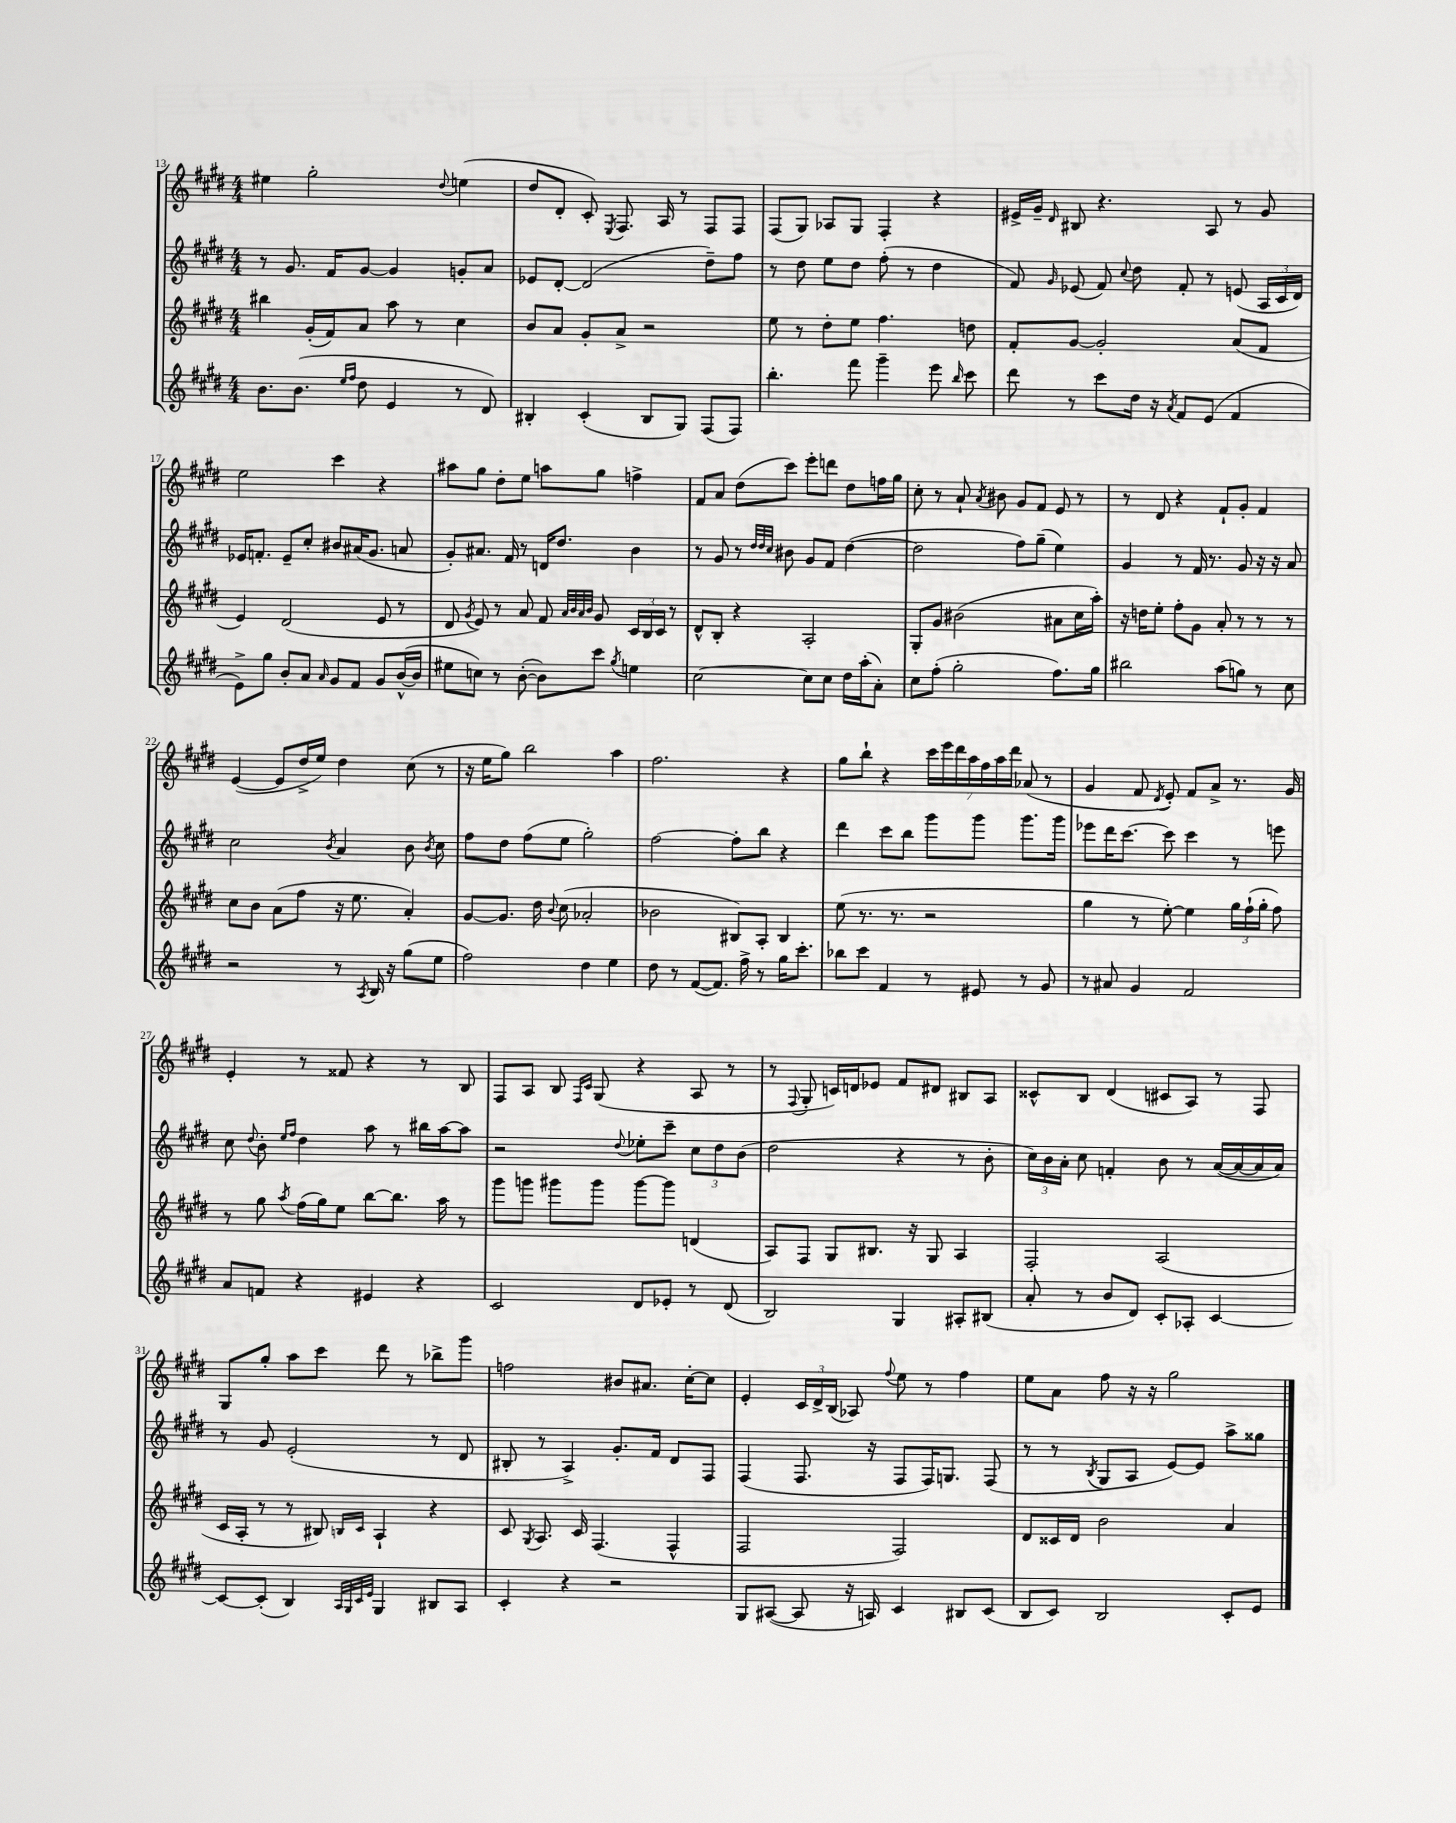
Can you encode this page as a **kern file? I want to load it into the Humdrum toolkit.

**kern	**kern	**kern	**kern
*part4	*part3	*part2	*part1
*staff4	*staff3	*staff2	*staff1
*clefG2	*clefG2	*clefG2	*clefG2
*k[f#c#g#d#]	*k[f#c#g#d#]	*k[f#c#g#d#]	*k[f#c#g#d#]
*M4/4	*M4/4	*M4/4	*M4/4
=13	=13	=13	=13
8.b\L	4bb#X\	8r	4ee#X\
.	.	8.g#/	.
(8.b\J	.	.	.
.	(16g#'/LL	.	2gg#'\
.	16f#/J)	16f#/KL	.
16qqee/LL	.	.	.
16qqff#/JJ	.	.	.
8dd#\	8a/J	[8g#/J	.
4e/	8aa\	4g#/]	.
.	8r	.	.
.	.	.	8qqdd#/
8r	4cc#\	8gn'/L	(4een\
8d#/)	.	8a/J	.
=14	=14	=14	=14
4B#X'/	8b/L	8e-X/L	8dd#/L
.	8a/J	[8d#'/J	8d#'/J
(4c#'/	8g#'/L	(2d#/]	8c#'/)
.	.	.	8qE/
.	8a^/J	.	8.F#/
8B#/L	2r	.	.
.	.	.	16A/
8G#/J)	.	.	8r
(8F#/L	.	8dd#~\L)	8F#/L
8F#/J)	.	8ff#\J	8F#/J
=15	=15	=15	=15
4.bb'\	8ee\	8r	(8F#/L
.	8r	8dd#\	8G#/J)
.	8dd#'\L	8ee\L	8A-X/L
8fff#\	8ee\J	8dd#\J	8G#/J
4ggg#~\	4.ff#\	(8ff#'\	4F#'/
.	.	8r	.
8eee\	.	4dd#\	4r
16qqbb/	.	.	.
8ccc#\	8ddn\	.	.
=16	=16	=16	=16
8ddd#\	8f#'/L	8f#/)	16e#X^/LL
.	.	.	16g#~/JJ
.	.	16qqg#/	16qqd#/
8r	[8g#/J	(8e-X/	8B#X/
8ccc#\L	2g#'/]	8f#/)	4.r
.	.	8qqcc#/	.
16dd#\Jk	.	8dd#\	.
16r	.	.	.
8qa/	.	.	.
8f#/L	.	8f#'/	.
(8e/J	.	8r	8A/
4f#/	(8a/L	(8en/	8r
.	8f#/J	24A/LL	8g#/
.	.	24c#/	.
.	.	24d#/JJ)	.
!!LO:LB:g=z
=17	=17	=17	=17
8e^\L)	4e/)	16e-X/KL	2ee\
.	.	8.fn'/J	.
8gg#\J	.	.	.
8b'/L	(2d#/	8e-~/L	.
8a/J	.	8cc#'/J	.
16qqa/	.	.	.
8g#/L	.	8b#X/L	4ccc#\
8f#/J	.	(16a#X/K	.
.	.	8.g#/J	.
8g#/L	8e/	.	4r
([16b^^/L	8r	8an/	.
16b/JJ]	.	.	.
=18	=18	=18	=18
8ee#X\L	8d#/	8g#'/L)	8aa#X\L
.	8qg#/	.	.
8ccn\J)	8e/)	8.a#X/J	8gg#\J
8r	8r	.	8dd#'\L
.	.	16f#/	.
([8b'\	8a/	8r	8ee\J
8b\L])	8f#/	16dn/KL	8aan\L
.	.	8.dd#/J	.
.	32qqa/LLL	.	.
.	32qqb/	.	.
.	32qqa/	.	.
.	32qqb/JJJ	.	.
8ccc#\J	8g#/	.	8gg#\J
8qgg#/	.	.	.
4een\	24c#/LL	4b\	4ffn^\
.	24B/	.	.
.	24c#/JJ	.	.
.	8r	.	.
=19	=19	=19	=19
[2cc#\	8d#^^/L	8r	8f#/L
.	8B'/J	8g#/	8a/J
.	4r	8r	(8dd#\L
.	.	32qqdd#/LLL	.
.	.	32qqdd#/	.
.	.	32qqcc#/JJJ	.
.	.	8b#X\	8ccc#\J)
8cc#\L]	2A'/	8g#/L	8eee'\L
8cc#\J	.	8f#/J	8dddn\J
16dd#\LL	.	([4dd#\	8dd#\L
(16aa'\J	.	.	.
8a'\J)	.	.	16ffn\L
.	.	.	16gg#\JJ
=20	=20	=20	=20
8cc#\L	8G#'/L	2dd#\]	8cc#'\
(8ff#'\J	8g#/J	.	8r
2gg#'\	(2b#X\	.	8a`/
.	.	.	8qa/
.	.	.	8b#X\
.	.	8ff#\L)	8g#/L
.	.	(8gg#~\J	8f#/J
8.ff#\L)	8a#X\L	4ee\)	8e/
.	16cc#\L	.	8r
16gg#\Jk	16aa'\JJ)	.	.
=21	=21	=21	=21
2bb#X\	16r	4g#/	8r
.	16ddn\KL	.	.
.	8ee'\J	.	8d#/
.	8ff#'\L	8r	4r
.	8g#\J	16f#/	.
.	.	8.r	.
(8aa\L	8a'/	.	8f#`/L
8ggn\J)	8r	8g#/	8g#'/J
8r	8r	16r	4f#/
.	.	16r	.
8cc#\	8r	8a/	.
!!LO:LB:g=z
=22	=22	=22	=22
2r	8cc#\L	2cc#\	([4e/
.	8b\J	.	.
.	(8a\L	.	8e/L]
.	8ff#\J	.	16dd#^/L
.	.	.	16ee/JJ)
.	.	8qb/	.
8r	16r	4a/	4dd#\
.	8.ee\	.	.
8qA/	.	.	.
16B/	.	.	.
16r	.	.	.
(8gg#\L	4a'/)	8b\	(8cc#\
.	.	8qb/	.
8ee\J	.	8cc#\	8r
=23	=23	=23	=23
2ff#\)	[8g#/L	8ff#\L	16r
.	.	.	16ee\KL
.	8.g#/J]	8dd#\J	8gg#\J)
.	.	(8ff#\L	2bb\
.	16dd#\	.	.
.	8qqb/	.	.
.	(8cc#\	8ee\J	.
4dd#\	2a-X'/	2gg#'\)	.
4ee\	.	.	4aa\
=24	=24	=24	=24
8dd#\	2b-X\	[2ff#\	2.ff#\
8r	.	.	.
([8f#/L	.	.	.
8.f#/J])	.	.	.
.	8B#X/L)	8ff#'\L]	.
16ff#^\	.	.	.
8r	8A'/J	8bb\J	.
16gg#\KL	4B#/	4r	4r
8.ccc#'\J	.	.	.
=25	=25	=25	=25
8bb-X\L	(8ee\	4ddd#\	8gg#\L
8ccc#\J	8.r	.	8bb`\J
4f#/	.	8ccc#\L	4r
.	8.r	.	.
.	.	8bb\J	.
8r	2r	8ggg#\L	28ccc#\LL
.	.	.	28eee\
.	.	.	28ddd#\
.	.	.	28aa\
8e#X/	.	8ggg#\J	.
.	.	.	28ff#\
.	.	.	28aa\
.	.	.	28ddd#\JJ
8r	.	8.ggg#\L	(8a-X/
8g#/	.	.	8r
.	.	16ggg#\Jk	.
=26	=26	=26	=26
8r	4gg#\	8eee-X\L	4g#/
8a#X/	.	16ddd#\K	.
.	.	[8.ccc#\J	.
4g#/	8r	.	8f#/
.	.	.	8qd#/
.	[8ee'\)	8ccc#\]	8e'/)
2f#/	4ee\]	4ccc#\	8f#/L
.	.	.	8a^/J
.	24gg#\LL	8r	8.r
.	(24ff#`\	.	.
.	24gg#'\JJ	.	.
.	8ff#\)	8eeen\	.
.	.	.	16g#/
!!LO:LB:g=z
=27	=27	=27	=27
8a/L	8r	8cc#\	4e'/
.	.	8qqdd#/	.
8fn/J	8gg#\	8b'\	.
.	.	16qqee/LL	.
.	8qaa/	16qqff#/JJ	.
4r	(16ff#\LL	4dd#\	8r
.	16gg#\J)	.	.
.	8ee\J	.	8f##X/
4e#X/	[8bb\L	8aa\	4r
.	8.bb\J]	8r	.
4r	.	16bb#X\LL	8r
.	16aa\	[16aa\J	.
.	8r	8aa\J]	8B/
=28	=28	=28	=28
2c#/	8ggg#\L	2r	8F#/L
.	8gggn\J	.	8A/J
.	8ggg#X\L	.	8B/
.	.	.	16qqF#/LL
.	.	.	16qqc#/JJ
.	8ggg#\J	.	(8G#/
.	.	8qqdd#/	.
8d#/L	[8ggg#\L	8ee-X'\L	4r
8e-X'/J	8ggg#\J]	8ccc#~\J	.
8r	(4dn/	12cc#\L	8A/
.	.	12dd#\	.
(8d#/	.	.	8r
.	.	(12b\J	.
=29	=29	=29	=29
2B/)	8A/L)	2dd#\	8r
.	.	.	8qqF#/
.	8F#/J	.	8G#'/
.	8G#/L	.	16cn/LL)
.	.	.	16dn/J
.	8.B#X/J	.	8e-X/J
4G#/	.	4r	8f#/L
.	16r	.	.
.	8G#/	.	8d#X/J
8A#X'/L	4A/	8r	8B#X/L
(8B#X/J	.	8b'\	8A/J
=30	=30	=30	=30
8a'/	2F#'/	24cc#\LL)	8c##X^^/L
.	.	24b\	.
.	.	24a'\JJ	.
8r	.	8cc#\	8B/J
8b/L	.	4fn'/	(4d#/
8d#/J)	.	.	.
8c#'/L	(2A/	8b\	8c#X/L
8A-X'/J	.	8r	8A/J)
[4c#/	.	([16a/LL	8r
.	.	16a/_	.
.	.	16a/]	8F#/
.	.	16a/JJ)	.
!!LO:LB:g=z
=31	=31	=31	=31
8c#/L_	16c#/LL	8r	8G#/L
.	16A'/JJ	.	.
(8c#'/J]	8r	8g#/	8gg#'/J
4B/)	8r	(2e'/	8aa\L
.	8B#X/)	.	8ccc#\J
32qqA/LLL	.	.	.
32qqG#/	.	.	.
32qqc#/	16qqBn/LL	.	.
32qqe/JJJ	16qqc#/JJ	.	.
4G#/	4A`/	.	8ddd#\
.	.	.	8r
8B#X/L	4r	8r	8bb-X^\L
8A/J	.	8d#/	8ggg#\J
=32	=32	=32	=32
4c#'/	8c#/	8B#X'/	2ffn\
.	8qG#/	.	.
.	8.A/	8r	.
4r	.	4A^/)	.
.	16c#/	.	.
.	(4.F#/	.	.
2r	.	8.g#'/L	8b#X/L
.	.	.	8.a#X/J
.	.	16f#/Jk	.
.	4F#^^/	8d#/L	.
.	.	.	[16cc#'\KL
.	.	8F#/J	8cc#\J]
=33	=33	=33	=33
8G#/L	2F#/	(4F#/	4e'/
([8A#X/J	.	.	.
8A#/]	.	8.F#/	24c#/LL
.	.	.	24d#^/
.	.	.	(24B/JJ
16r	.	.	8A-X/)
16An/)	.	16r	.
.	.	.	8qqff#/
4c#/	2F#/)	8F#/L	8ee\
.	.	16F#/K)	8r
.	.	8.Gn/J	.
8B#X/L	.	.	4ff#\
(8c#/J	.	(8F#/	.
=34	=34	=34	=34
8B/L	8d#/L	8r	8ee\L
8c#/J)	16c##X/L	8r	8a\J
.	16d#/JJ	.	.
.	.	8qB/	.
2B/	2b\	8G#/L	8ff#\
.	.	8A/J	16r
.	.	.	16r
.	.	[8e/L)	2gg#\
.	.	8e/J]	.
8c#'/L	4a/	8aa^\L	.
8e/J	.	8gg##X\J	.
==	==	==	==
*-	*-	*-	*-
